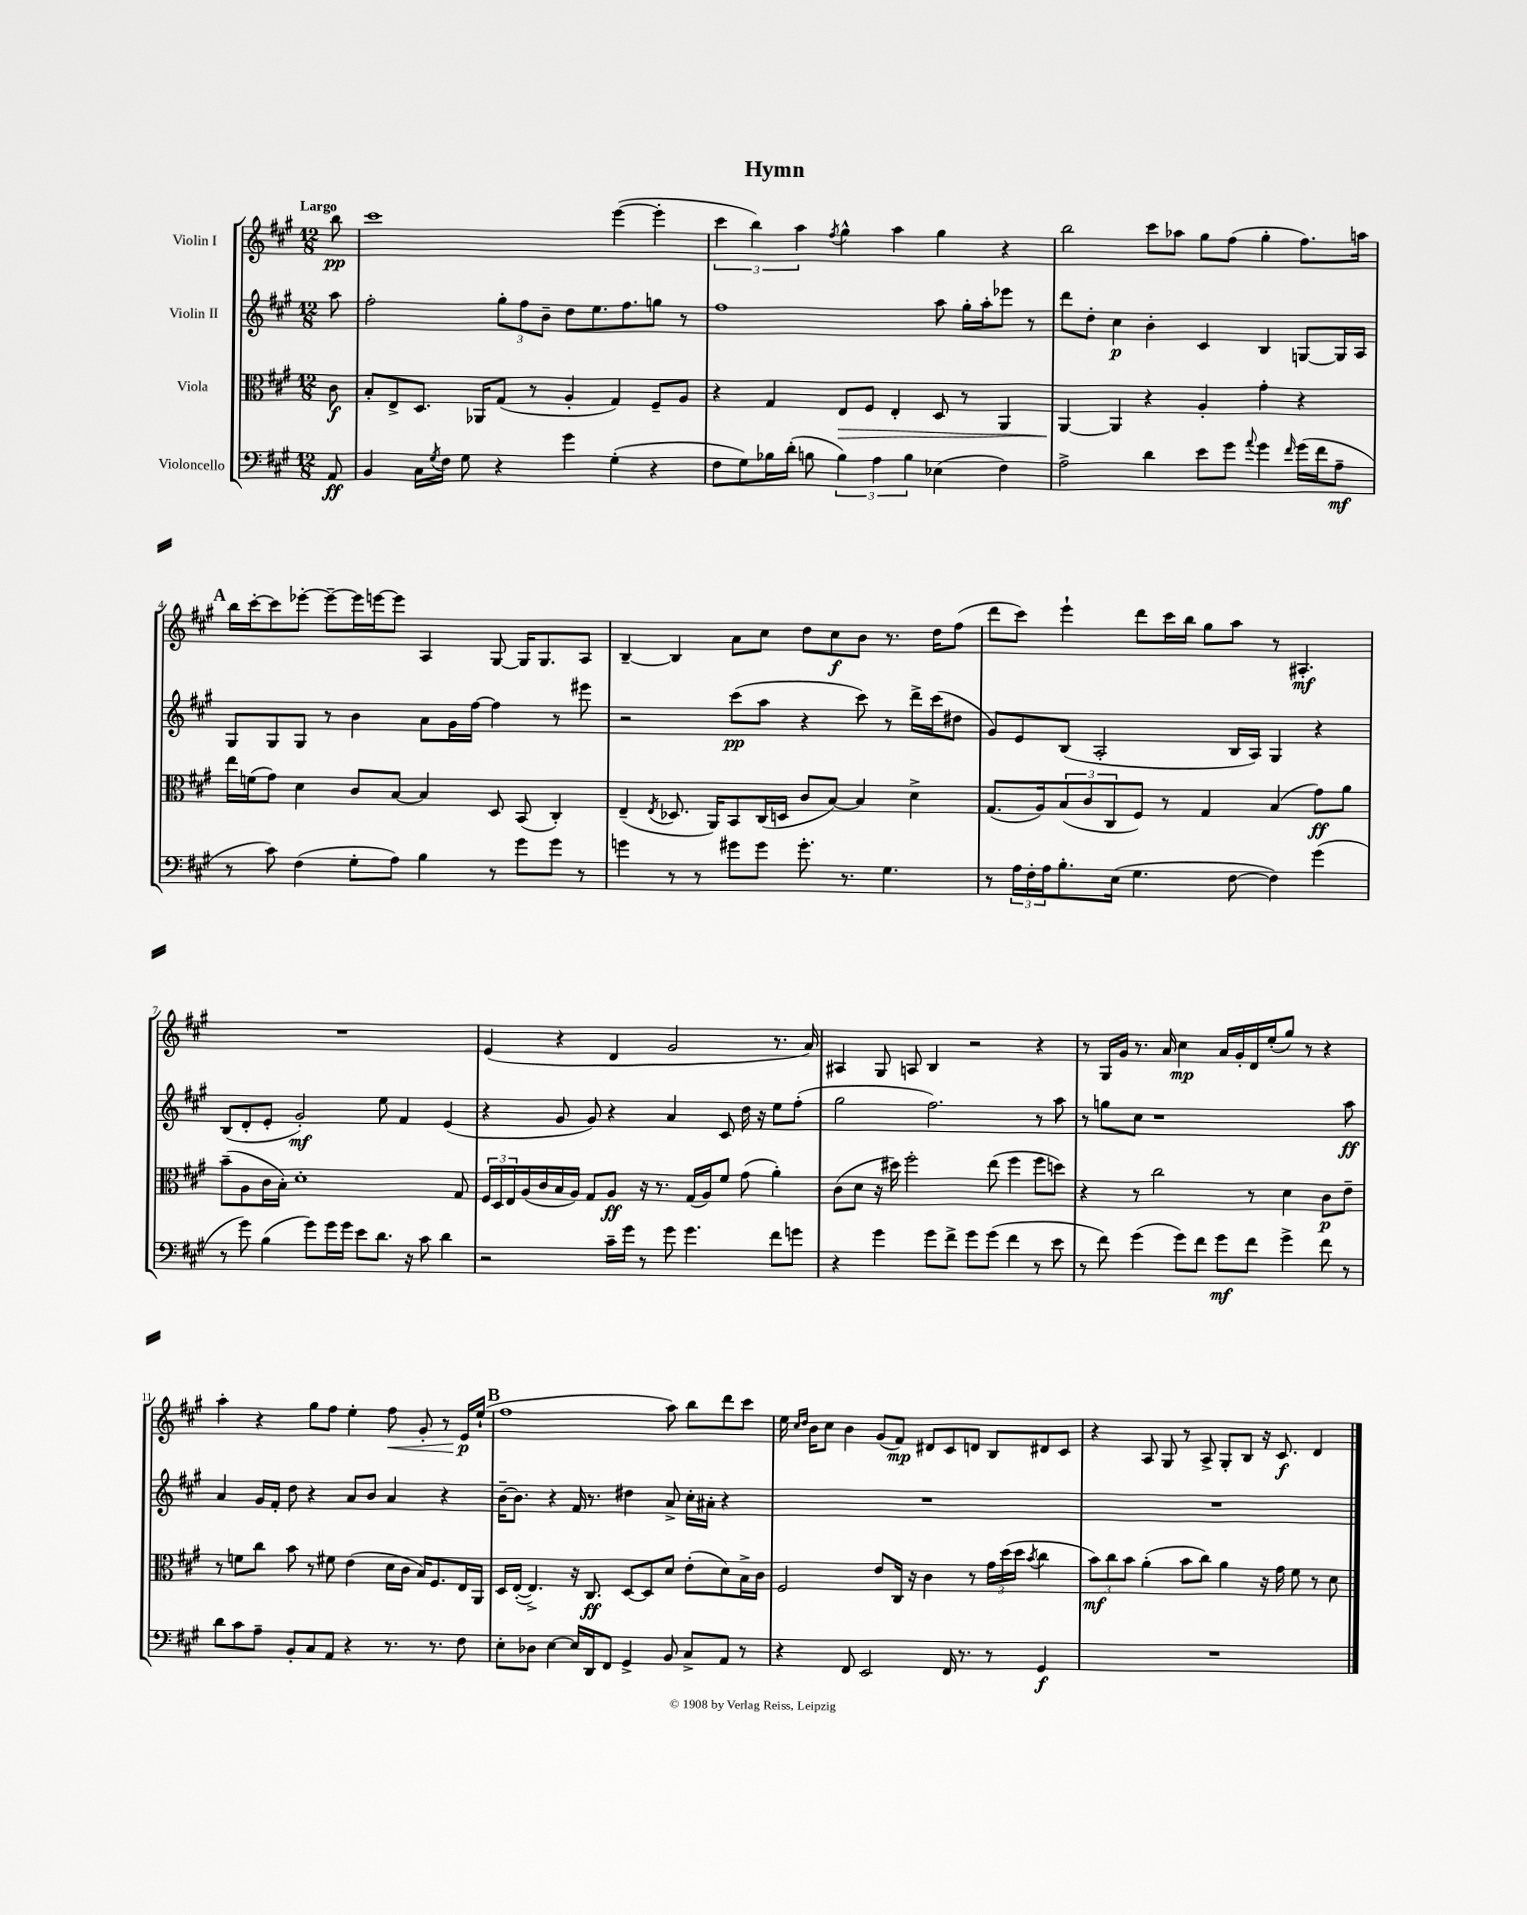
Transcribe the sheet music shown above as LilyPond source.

\header { title = "Hymn" }
<<
\new StaffGroup <<
\new Staff = "s0" \with { instrumentName = "Violin I" } {
    \clef treble \key a \major \numericTimeSignature \time 12/8 \partial 8 \tempo "Largo"
    b''8\pp |
    cis'''1 e'''4~( e'''4-. |
    \tuplet 3/2 { cis'''4 b''4) a''4 } \acciaccatura { fis''8 } gis''4-^ a''4 gis''4 r4 |
    b''2 cis'''8 aes''8 gis''8 fis''8( gis''4-. fis''8.) a''16 |
    \mark \markup { \bold "A" } b''16 cis'''16~-. cis'''8 ees'''8~-. ees'''8~-- ees'''16 e'''16~ e'''8 a4 gis8~ gis16 gis8. a8 |
    b4~-- b4 a'8 cis''8 d''8 cis''8\f b'8 r8. d''16 fis''8( |
    d'''8 cis'''8) e'''4-! d'''8 cis'''16 b''16 gis''8 a''8 r8 ais4.-.\mf |
    R1. |
    e'4( r4 d'4 gis'2 r8. a'16) |
    ais4 gis8 a8 b4 r2 r4 |
    r8 gis16 gis'16 r8. a'16 cis''4\mp a'16 gis'16-. d'16 e''16-.( gis''8) r8 r4 |
    a''4-. r4 gis''8 fis''8 e''4-. fis''8\< gis'8-. r8 e'16\p\! e''16-!( |
    \mark \markup { \bold "B" } fis''1 a''8) b''8 d'''8 cis'''8 |
    e''16 \grace { cis''16 d''16 } b'16 cis''8 b'4 gis'8( fis'8\mp) dis'8 cis'8 d'8 b8 dis'8 cis'8 |
    r4 a8 gis8 r8 a8-> gis8-. b8 r16 cis'8.\f d'4 \bar "|." |
}
\new Staff = "s1" \with { instrumentName = "Violin II" } {
    \clef treble \key a \major \numericTimeSignature \time 12/8 \partial 8
    a''8 |
    fis''2-. \tuplet 3/2 { gis''8-. fis''8 b'8-- } d''8 e''8. fis''8. g''8 r8 |
    fis''1 a''8 gis''16-. a''16-. ees'''8 r8 |
    d'''8 d''8-. cis''4\p b'4-. cis'4 b4 g8~ g16 a16 |
    \mark \markup { \bold "A" } gis8 gis8 gis8 r8 b'4 a'8 gis'16 fis''16~ fis''4 r8 eis'''8 |
    r2 cis'''8\pp( a''8 r4 cis'''8) r8 d'''16-> cis'''16( dis''8 |
    gis'8) e'8 b8( a2-. b16 a16) gis4 r4 |
    b8( d'8-. e'8-. gis'2-.\mf) e''8 fis'4 e'4( |
    r4 gis'8 gis'8) r4 a'4 cis'8 d''16 r16 e''8 fis''8-.( |
    gis''2 fis''2.) r8 a''8 |
    r8 g''8 cis''8 r1 a''8\ff |
    a'4 gis'16 fis'16-. d''8 r4 a'8 b'8 a'4 r4 |
    \mark \markup { \bold "B" } b'16~-- b'8. r4 fis'16 r8. dis''4 a'8-> cis''16-. ais'16-. r4 |
    R1. |
    R1. \bar "|." |
}
\new Staff = "s2" \with { instrumentName = "Viola" } {
    \clef alto \key a \major \numericTimeSignature \time 12/8 \partial 8
    cis'8\f |
    b8-. e8-> d8. aes,16 gis8( r8 a4-. gis4) fis8-- a8 |
    r4 gis4 e8\> fis8 e4-. d8 r8 a,4 |
    a,4~\! a,4 r4 a4-. gis'4-. r4 |
    \mark \markup { \bold "A" } e''16 f'16( gis'8) d'4 cis'8 b8~ b4 d8 b,8( cis4-.) |
    e4--( \acciaccatura { e8 } des8. a,16) b,8 cis16( d16 cis'8 b8~) b4 d'4-> |
    gis8.( a16) \tuplet 3/2 { b8( cis'8 cis8 } fis8) r8 gis4 b4( gis'8\ff) a'8 |
    b'8--( a8 cis'16 b16-.) d'1-. gis8 |
    \tuplet 3/2 { fis16 d16 e16 } a16( cis'16 b16 a16) gis8 a8\ff r16 r8. gis16( a16) fis'8 gis'8( a'4-.) |
    cis'8( d'8 r16 dis''16) fis''2-. e''8( fis''4 fis''8 d''8) |
    r4 r8 cis''2 r8 d'4 cis'8\p e'8-- |
    r8 f'8 cis''8 b'8 r8 fis'8 e'4( d'16 cis'16 b16) fis8. e16 a,16 |
    \mark \markup { \bold "B" } d16 e16~-.( e4.->) r16 cis8.\ff d8~ d8 d'8 e'8-.( d'8) b16-> cis'16 |
    fis2 e'8 cis16 r16 cis'4 r8 \tuplet 3/2 { gis'16 d''16( d''16 } \acciaccatura { b'8 } cis''4 |
    \tuplet 3/2 { b'8\mf) cis''8 b'8 } a'4-.( b'8 cis''8) a'4 r16 gis'16 fis'8 r8 d'8 \bar "|." |
}
\new Staff = "s3" \with { instrumentName = "Violoncello" } {
    \clef bass \key a \major \numericTimeSignature \time 12/8 \partial 8
    a,8\ff |
    b,4 cis16 \acciaccatura { gis8 } fis16 gis8 r4 gis'4 gis4-.( r4 |
    fis8 gis8) bes16 d'16-.( b8 \tuplet 3/2 { b4) a4 b4 } ees4( fis4) |
    a2-> d'4 e'8 gis'8 \appoggiatura { a'8 } gis'4 \grace { fis'16 } gis'16( fis'16 a8--\mf |
    \mark \markup { \bold "A" } r8 cis'8) fis4( gis8-. a8) b4 r8 gis'8 gis'8 r8 |
    g'4 r8 r8 gis'8 gis'8 gis'8.-. r8. gis4. |
    r8 \tuplet 3/2 { a16 fis16-. a16 } b8.-. e16( gis4. fis8~ fis4) gis'4( |
    r8 gis'8) b4( gis'8) gis'16 gis'16 e'8 d'8. r16 cis'8 d'4 |
    r2 cis'16-- gis'16 r8 gis'8 gis'4. fis'8 g'8 |
    r4 gis'4 gis'8 fis'8-> gis'8 gis'8( fis'4 r8 e'8 |
    r8 fis'8) gis'4( gis'8) fis'8 gis'8\mf fis'8 gis'4-> fis'8 r8 |
    d'8 cis'8 a8-- b,8-. cis8 a,8 r4 r8. r8. fis8 |
    \mark \markup { \bold "B" } e8-. des8 e4~ e16 d,16 fis,8 gis,4-> b,8 cis8-> a,8 r8 |
    r4 fis,8 e,2 fis,16 r8. r8 gis,4\f |
    R1. \bar "|." |
}
>>
>>
